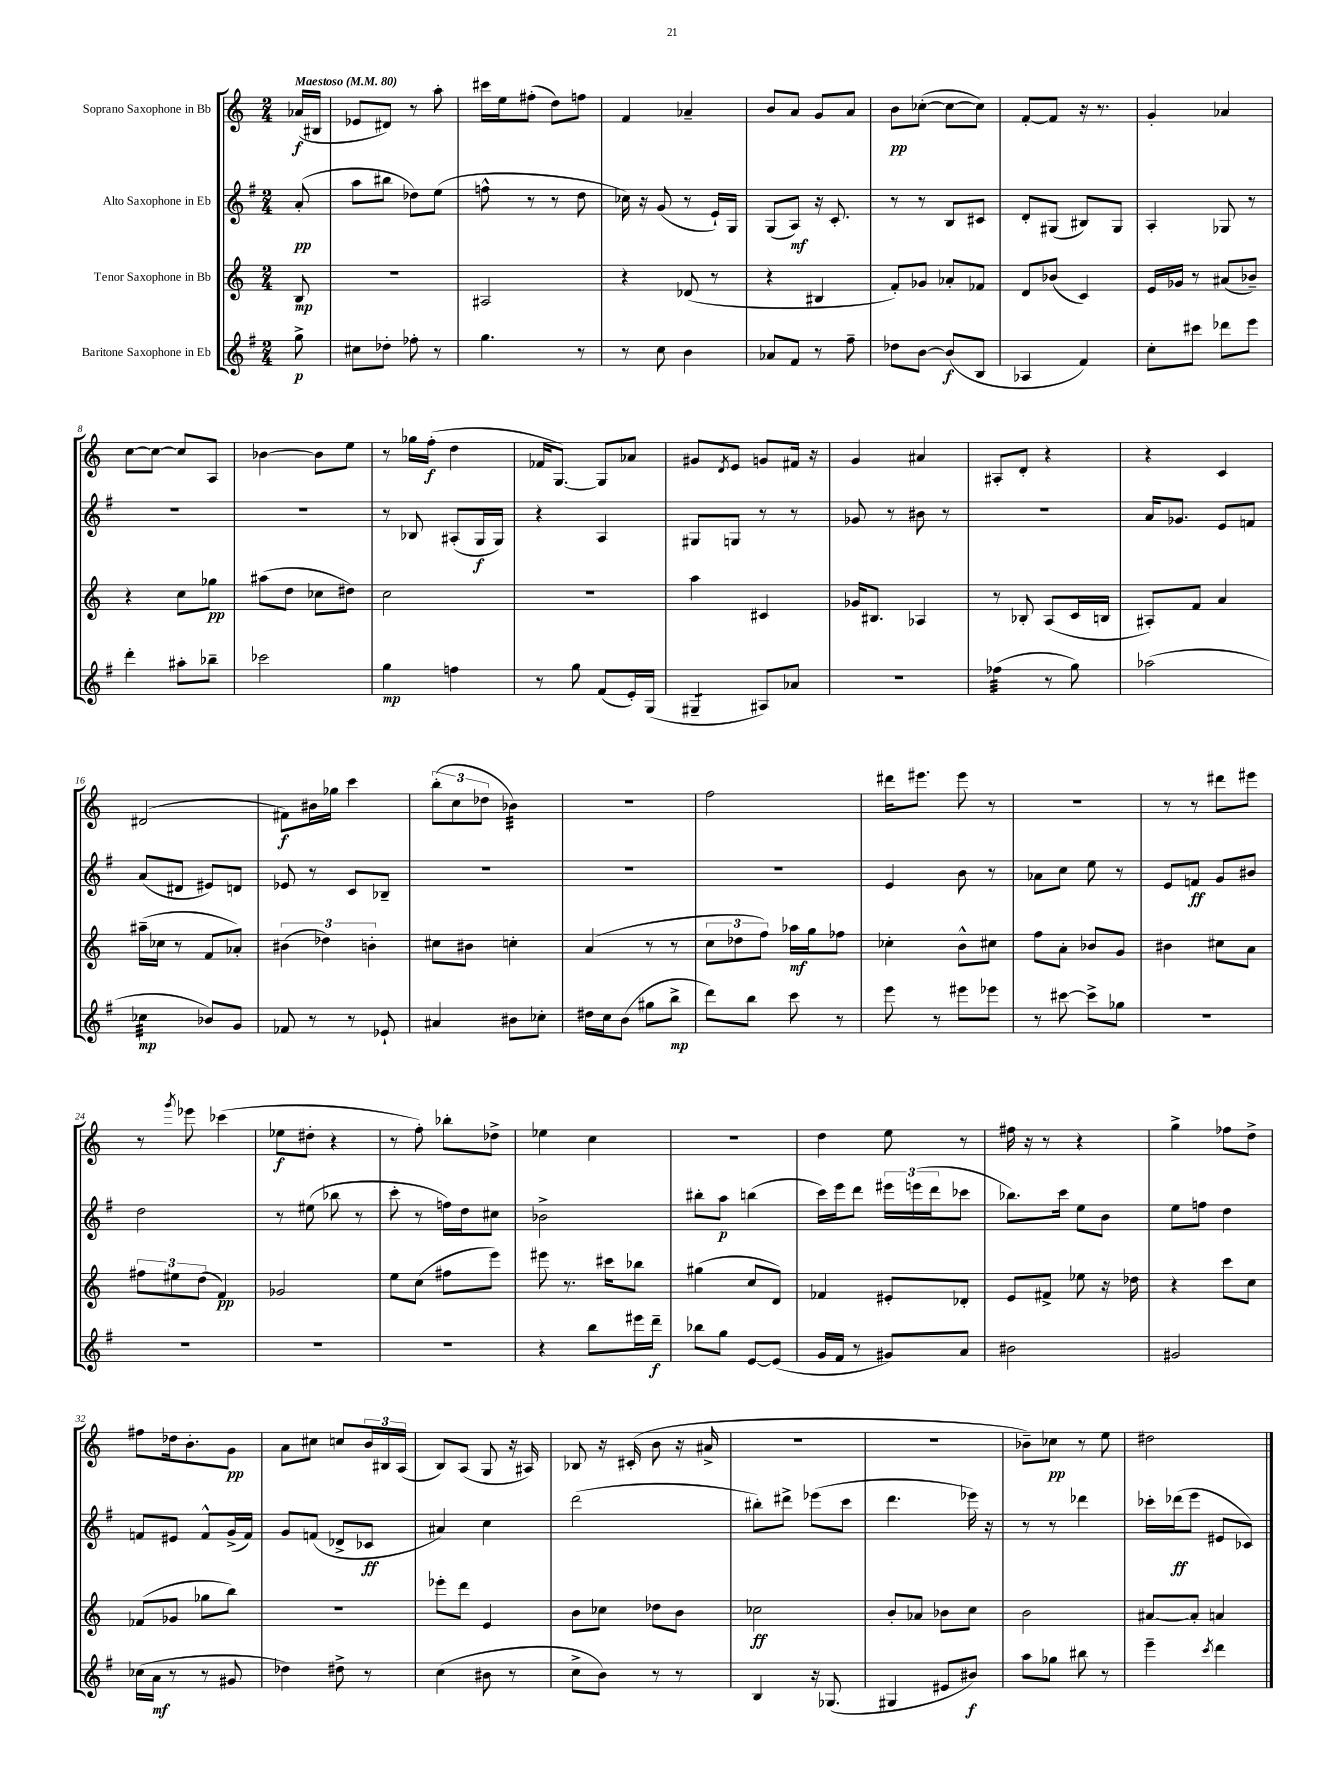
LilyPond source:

<<
\new StaffGroup <<
\new Staff = "s0" \with { instrumentName = "Soprano Saxophone in Bb" } {
    \clef treble \key c \major \numericTimeSignature \time 2/4 \partial 8 \tempo "Maestoso" 4 = 80
    aes'16\f( bis16 |
    ees'8 dis'8) r8 a''8-. |
    cis'''16 e''16 fis''8-.( d''8) f''8 |
    f'4 aes'4-- |
    b'8 a'8 g'8 a'8 |
    b'8\pp ces''8~-.( ces''8~ ces''8) |
    f'8~-. f'8 r16 r8. |
    g'4-. aes'4 |
    c''8~ c''8~ c''8 a8 |
    bes'4~ bes'8 e''8 |
    r8 ges''16 f''16-.\f( d''4 |
    fes'16 g8.~) g8 aes'8 |
    gis'8 \acciaccatura { d'8 } e'8 g'8 fis'16 r16 |
    g'4 ais'4 |
    ais8-. d'8-. r4 |
    r4 c'4 |
    dis'2( |
    fis'8\f) bis'16 ges''16 c'''4 |
    \tuplet 3/2 { b''8-.( c''8 des''8 } bes'4:32) |
    R2 |
    f''2 |
    dis'''16 eis'''8. eis'''8 r8 |
    r2 |
    r8 r8 dis'''8 eis'''8 |
    r8 \acciaccatura { g'''8 } ees'''8 ces'''4( |
    ees''8\f dis''8-. r4 |
    r8 f''8-.) bes''8-. des''8-> |
    ees''4 c''4 |
    r2 |
    d''4 e''8 r8 |
    fis''16 r16 r8 r4 |
    g''4-> fes''8 d''8-> |
    fis''8 des''16 b'8.-. g'8\pp |
    a'8 cis''8 c''8 \tuplet 3/2 { b'16 bis16 a16( } |
    b8) a8( g8 r16 ais16) |
    bes8 r16 cis'16-.( b'8 r16 ais'16-> |
    R2 |
    R2 |
    bes'8--) ces''8\pp r8 e''8 |
    dis''2 \bar "|." |
}
\new Staff = "s1" \with { instrumentName = "Alto Saxophone in Eb" } {
    \clef treble \key g \major \numericTimeSignature \time 2/4 \partial 8
    a'8-.\pp( |
    a''8 bis''8 des''8) e''8( |
    f''8-^ r8 r8 d''8 |
    ces''16) r16 g'8( r8 e'16-!) g16 |
    g8( a8\mf) r16 c'8.-. |
    r8 r8 b8 cis'8 |
    d'8-. gis8( bis8) gis8 |
    a4-. ges8 r8 |
    R2 |
    R2 |
    r8 bes8 ais8-.( g16\f g16) |
    r4 a4 |
    gis8 g8 r8 r8 |
    ges'8 r8 bis'8 r8 |
    R2 |
    a'16 ges'8. e'8 f'8 |
    a'8( dis'8 eis'8) d'8 |
    ees'8 r8 c'8 bes8-- |
    R2 |
    R2 |
    R2 |
    e'4 b'8 r8 |
    aes'8 c''8 e''8 r8 |
    e'8 f'8\ff g'8 bis'8 |
    d''2 |
    r8 eis''8( bes''8 r8 |
    c'''8-. r8 f''16) d''16 cis''8 |
    bes'2-> |
    bis''8-. a''8\p b''4( |
    c'''16) e'''16 d'''8 \tuplet 3/2 { eis'''16 e'''16( d'''16 } ces'''8 |
    bes''8.) c'''16 e''8 b'8 |
    e''8 f''8 d''4 |
    f'8 eis'8 f'8-^ g'16->( f'16) |
    g'8 f'8( des'8-> ces'8\ff |
    ais'4) c''4 |
    d'''2( |
    bis''8-.) dis'''8-> ees'''8( c'''8 |
    d'''4. ees'''16) r16 |
    r8 r8 des'''4 |
    ces'''16-. des'''16\ff( e'''8 eis'8 ces'8) \bar "|." |
}
\new Staff = "s2" \with { instrumentName = "Tenor Saxophone in Bb" } {
    \clef treble \key c \major \numericTimeSignature \time 2/4 \partial 8
    b8\mp |
    R2 |
    ais2 |
    r4 des'8( r8 |
    r4 bis4 |
    f'8-.) ges'8 aes'8-. fes'8 |
    d'8 bes'8( c'4) |
    e'16 ges'16 r8 ais'8( bes'8--) |
    r4 c''8 ges''8\pp |
    ais''8( d''8 ces''8 dis''8) |
    c''2 |
    R2 |
    a''4 cis'4 |
    ges'16 bis8. aes4 |
    r8 bes8-. a8( c'16 b16 |
    ais8-.) f'8 a'4 |
    ais''16--( ces''16 r8 f'8 aes'8-.) |
    \tuplet 3/2 { bis'4( des''4) b'4-. } |
    cis''8 bis'8 c''4-. |
    a'4( r8 r8 |
    \tuplet 3/2 { c''8 des''8 f''8) } aes''16\mf g''16 fes''8 |
    ces''4-. b'8-^ cis''8 |
    f''8 a'8-. bes'8 g'8 |
    bis'4 cis''8 a'8 |
    \tuplet 3/2 { fis''8 eis''8 d''8( } f'4\pp) |
    ges'2 |
    e''8 c''8( fis''8 e'''8) |
    eis'''8 r8. cis'''16 bes''8 |
    gis''4( c''8 d'8) |
    fes'4 eis'8-. des'8-. |
    e'8 fis'8-> ees''8 r16 des''16 |
    r4 c'''8 c''8 |
    fes'8( ges'8 ges''8 b''8) |
    R2 |
    ees'''8-. d'''8 e'4 |
    b'8 ces''8 des''8 b'8 |
    ces''2\ff |
    b'8-. aes'8 bes'8 c''8 |
    b'2 |
    ais'8~ ais'8-. a'4 \bar "|." |
}
\new Staff = "s3" \with { instrumentName = "Baritone Saxophone in Eb" } {
    \clef treble \key g \major \numericTimeSignature \time 2/4 \partial 8
    g''8->\p |
    cis''8 des''8-. fes''8-. r8 |
    g''4. r8 |
    r8 c''8 b'4 |
    aes'8 fis'8 r8 fis''8-- |
    des''8 b'8~ b'8\f( b8 |
    aes4 fis'4) |
    c''8-. cis'''8 des'''8 e'''8 |
    d'''4-. ais''8-. bes''8-- |
    ces'''2 |
    g''4\mp f''4 |
    r8 g''8 fis'8( e'16-.) g16( |
    gis4:8-- ais8) aes'8 |
    R2 |
    fes''4:32( r8 g''8) |
    aes''2( |
    ces''4:32\mp bes'8) g'8 |
    fes'8 r8 r8 ees'8-! |
    ais'4 bis'8 ces''8-. |
    dis''16 c''16 b'8( gis''8 b''8->\mp |
    d'''8) b''8 c'''8 r8 |
    e'''8 r8 eis'''8 ees'''8 |
    r8 cis'''8~ cis'''8-> ges''8 |
    R2 |
    R2 |
    R2 |
    R2 |
    r4 b''8 eis'''16 d'''16--\f |
    bes''8 g''8 e'8~ e'8( |
    g'16 fis'16 r8 gis'8) a'8 |
    bis'2 |
    gis'2 |
    ces''16( a'16\mf r8 r8 gis'8 |
    des''4) dis''8-> r8 |
    c''4( bis'8 r8 |
    c''8-> b'8) r8 r8 |
    b4 r16 ges8.( |
    gis4 eis'8 bis'8\f) |
    a''8 ges''8 bis''8 r8 |
    e'''4-- \acciaccatura { c'''8 } d'''4 \bar "|." |
}
>>
>>
